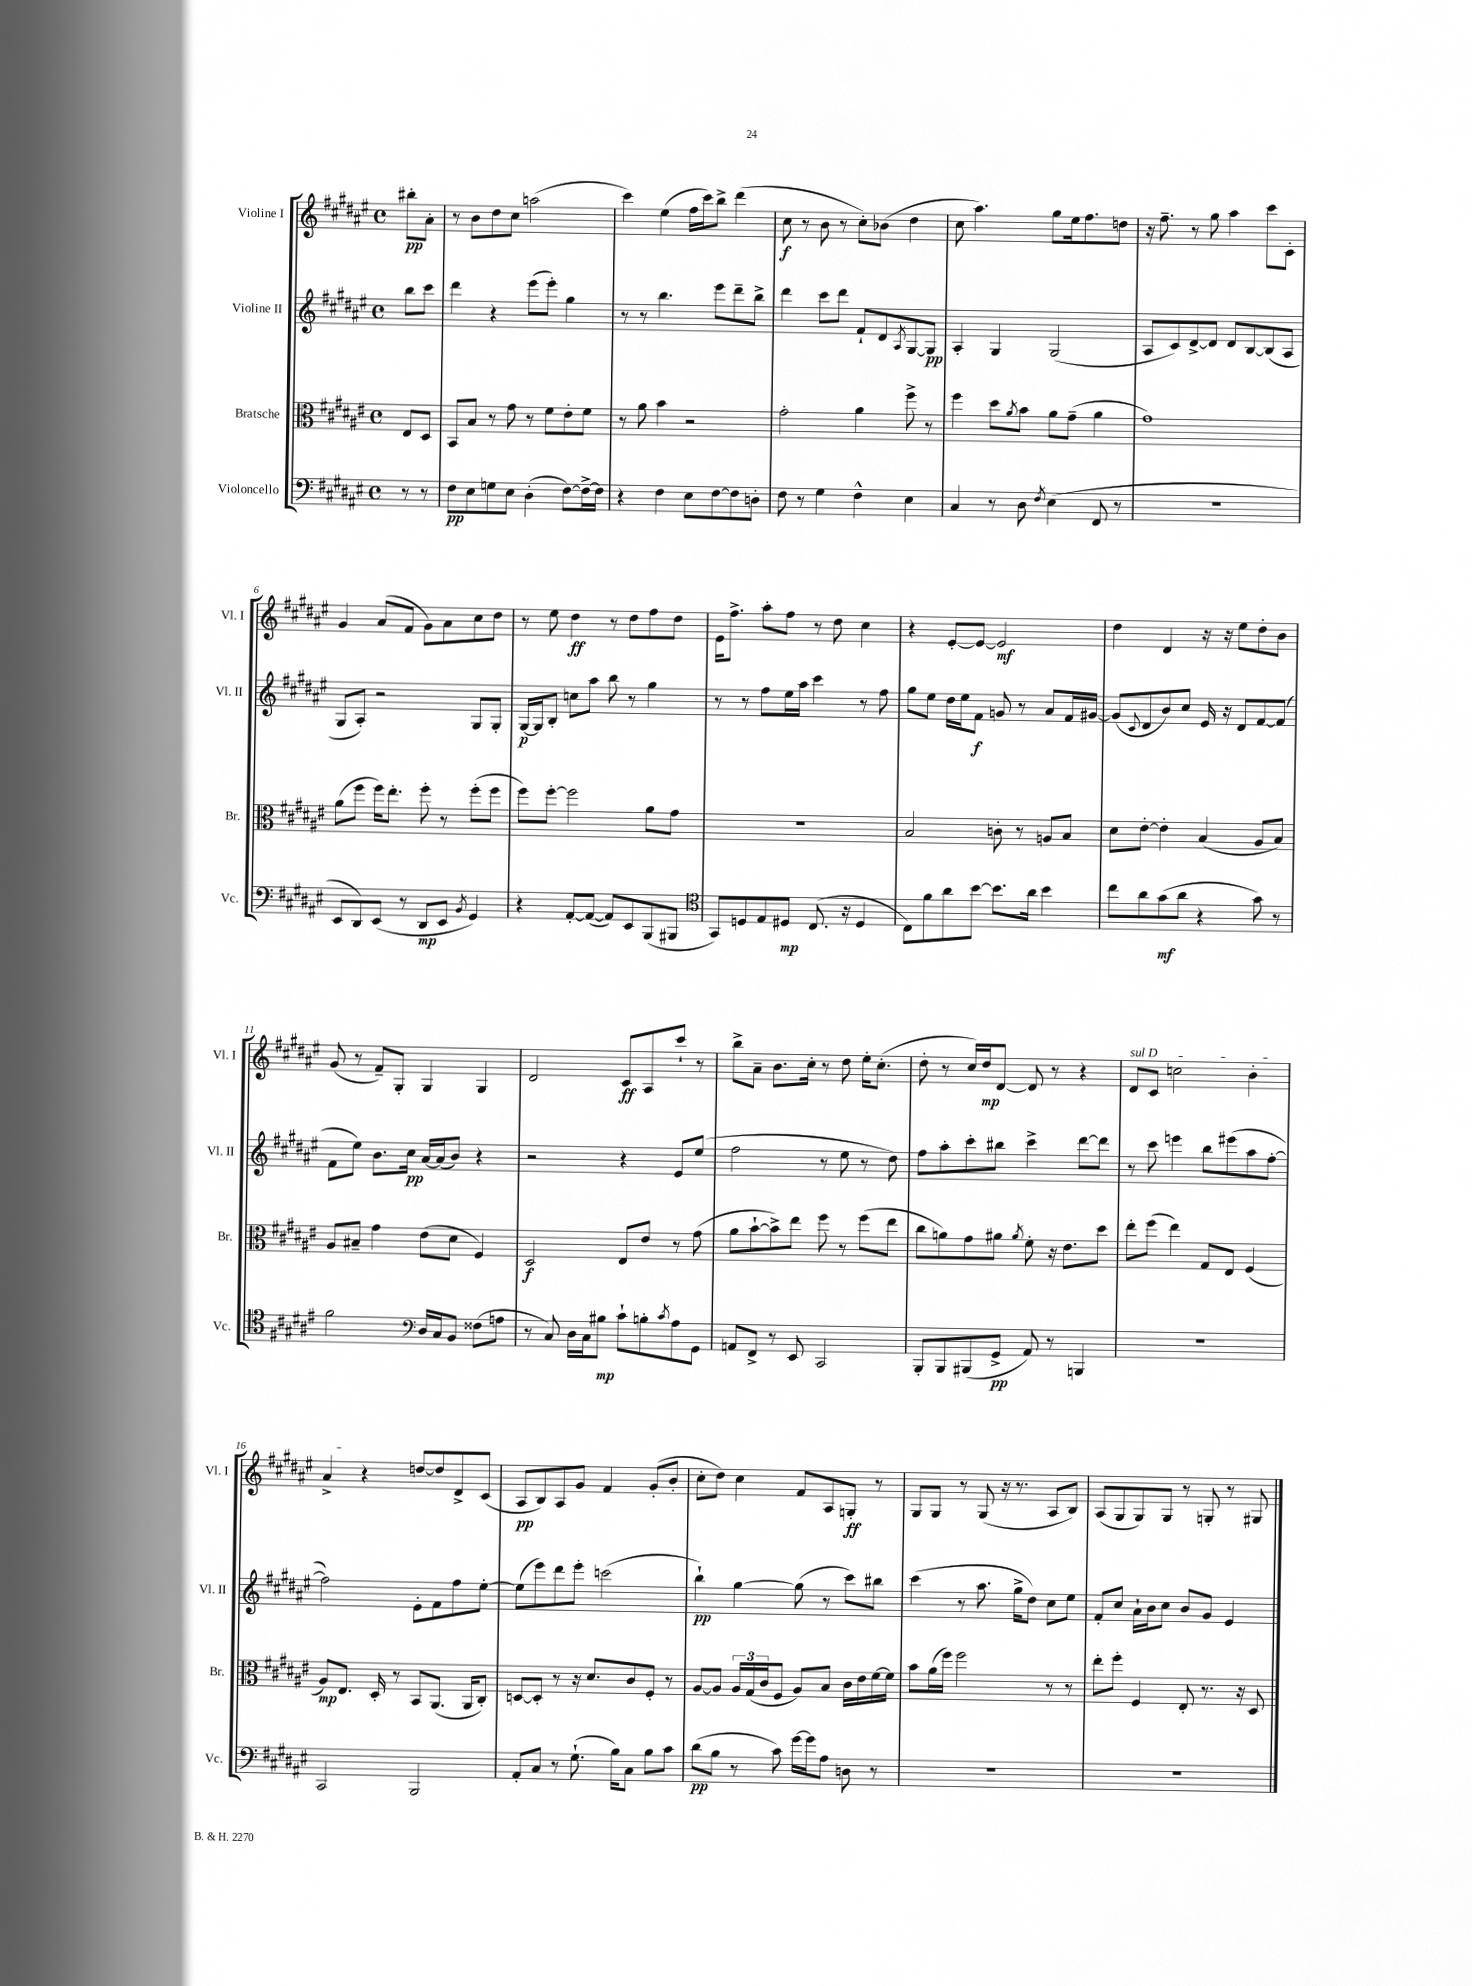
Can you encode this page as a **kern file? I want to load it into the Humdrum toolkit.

**kern	**kern	**kern	**kern
*staff4	*staff3	*staff2	*staff1
*clefF4	*clefC3	*clefG2	*clefG2
*k[f#c#g#d#a#e#]	*k[f#c#g#d#a#e#]	*k[f#c#g#d#a#e#]	*k[f#c#g#d#a#e#]
*M4/4	*M4/4	*M4/4	*M4/4
*met(c)	*met(c)	*met(c)	*met(c)
8r	8E#/L	8bb\L	8bb#'\L
8r	8D#/J	8ccc#\J	8a#'\J
=	=	=	=
8F#\L	8BB/L	4ddd#\	8r
8E#\	8B/J	.	8b\L
8G\	8r	4r	8dd#\
8E#\J	8g#\	.	8cc#\J
(4D#'\	8r	(8eee#\L	(2aa\
.	8f#\L	8eee#'\J)	.
[8F#\L)	8e#'\	4gg#\	.
16F#^\_L	8f#\J	.	.
16F#\]JJ	.	.	.
=	=	=	=
4r	8r	8r	4ccc#\)
.	8a#\	8r	.
4F#\	4b\	4.bb\	(4ee#\
8E#\L	2r	.	16ff#\LL
.	.	.	16ccc#\J)
[8F#\	.	8eee#\L	8bb^\J
8F#\]	.	8ddd#~\	(4ddd#\
8D'\J	.	8bb^\J	.
=	=	=	=
8F#\	2g#'\	4ddd#\	8cc#\
8r	.	.	8r
4G#\	.	8ccc#\L	8b\
.	.	8ddd#\J	8r
4F#^^\	4a#\	8f#`/L	8cc#'\L)
.	.	8d#/	(8b-\J
.	.	8qA#/	.
4E#\	8ff#^\	[8G#/	4dd#\
.	8r	8G#/]J	.
=	=	=	=
4C#/	4ff#\	4A#'/	8cc#\
.	.	.	4.aa#\)
8r	8dd#\L	4G#/	.
.	8qa#/	.	.
8D#\	8b\J	.	.
8qF#/	.	.	.
(4E#\	8a#\L	(2G#/	8gg#\L
.	(8g#~\J	.	16ee#\k
.	.	.	8.ff#\
8FF#/	4a#\	.	.
8r	.	.	8dd\J
=	=	=	=
1r	1g#)	8A#/L	16r
.	.	.	8.ff#~\
.	.	8c#/)	.
.	.	[8d#^/	8r
.	.	8d#/]J	8gg#\
.	.	8d#/L	4aa#\
.	.	[8B/	.
.	.	(8B/]	8ccc#\L
.	.	8A#/J	8c#'\J
=	=	=	=
8EE#/L	(8a#\L	8G#/L	4g#/
8DD#/)	8ff#\J	8A#'/J)	.
(8EE#/J	16ff#\LK)	2r	(8a#/L
.	8.ee#'\J	.	.
8r	.	.	8f#/J
8DD#/L	8ff#'\	.	8g#\L)
8EE#/J	8r	.	8a#\
8qBB/	.	.	.
4GG#/)	(8ff#'\L	8G#/L	8cc#\
.	8ff#\J	8G#'/J	8dd#\J
=	=	=	=
4r	8ff#\L)	[16G#/LL	8r
.	.	16G#/]J	.
.	[8ff#'\J	8B'/J	8ee#\
[8AA#'/L	2ff#\]	8cc\L	4dd#\
(8AA#/_J	.	8aa#\J	.
8AA#/]L)	.	8bb\	8r
8EE#/	.	8r	8dd#\L
(8BBB/	8a#\L	4gg#\	8ff#\
8BBB#/J	8g#\J	.	8dd#\J
=	=	=	=
*clefC4	*	*	*
8GG#/L)	1r	8r	16e#\LK
.	.	.	8.ff#^\J
8D/	.	8r	.
8E#/	.	8ff#\L	8aa#'\L
8D#/J	.	16ee#\L	8ff#\J
.	.	16aa#\JJ	.
(8.C#/	.	4ccc#\	8r
.	.	.	8dd#\
16r	.	.	.
4D#/	.	8r	4cc#\
.	.	8ff#\	.
=	=	=	=
8C#\L)	2B/	8gg#\L	4r
8f#\	.	8ee#\J	.
8a#\	.	16dd#\LL	[8e#'/L
.	.	16ee#\J	.
[8b\J	.	8f#\J	8e#/_J
8.b\]L	8c'\	8g/	2e#/]
.	8r	8r	.
16a#\Jk	.	.	.
4b\	8A/L	8a#/L	.
.	8B/J	16f#/L	.
.	.	[16g#/JJ	.
=	=	=	=
8cc#\L	8d#\L	(8g#/]L	4dd#\
.	.	8qqc#/	.
8a#\	[8e#'\J	8d#/	.
(8g#\	4e#'\]	8b/)	4d#/
8a#\J	.	8cc#/J	.
4r	(4B/	16e#/	16r
.	.	16r	16r
.	.	8d#/L	8ee#\L
8g#\)	8A#/L	[8f#/	8dd#'\
8r	8B/J)	(8f#/]J	8b\J
=	=	=	=
2f#\	8A#/L	8f#\L	(8g#/
.	8B#~/J	8ee#\J)	8r
.	4g#\	8.b\L	8f#~/L)
.	.	.	8G#'/J
.	.	16cc#\Jk	.
*clefF4	*	*	*
16D#/LL	(8e#\L	[16a#/LL	4G#/
16C#/J	.	(16a#/]J	.
8BB/J	8d#\J	8b/J)	.
(8F##\L	4F#/)	4r	4G#/
8A\J	.	.	.
=	=	=	=
8r	2D#/	2r	2d#/
8C#/)	.	.	.
16D#\LL	.	.	.
16C#\J	.	.	.
8B#\J	.	.	.
8c#`\L	8E#/L	4r	8c#/L
8B'\	8e#/J	.	8A#/
8qc#/	.	.	.
8A#\	8r	8e#/L	8ccc#`/J
8GG#\J	(8g#\	(8ee#/J	8r
=	=	=	=
8AA/L	8a#\L	2ff#\	8bb^\L
8FF#^/J	[8b`\	.	8a#~\J
8r	8b^\])	.	8.b\L
8EE#/	8ee#\J	.	.
.	.	.	16cc#'\Jk
2CC#/	8ff#\	8r	8r
.	8r	8ee#\	8dd#\
.	(8ff#\L	8r	16ee#'\LK
.	.	.	(8.cc#'\J
.	8ee#\J	8dd#\)	.
=	=	=	=
8BBB'/L	8cc#\L	8ff#\L	8dd#'\
8BBB/	8a\)	8aa#'\	8r
(8BBB#/	8g#\	8ccc#'\	16cc#/LL)
.	.	.	16dd#/J
8GG#^/J	8a#\J	8bb#\J	[8d#/J
.	8qa#/	.	.
8AA#/)	8f#'\	4ccc#^\	8d#/]
8r	16r	.	8r
.	8.e#\L	.	.
4BBB/	.	[8ddd#\L	4r
.	8dd#\J	8ddd#\]J	.
=	=	=	=
1r	8ee#'\L	8r	8d#/L
.	(8ff#\J	8ccc#\	8c#/J
.	4ee#\)	4eee\	2cc\
.	8G#/L	8bb\L	.
.	8E#/J	(8eee#\	.
.	(4F#/	8aa#\	4b'\
.	.	[8ff#'\J	.
=	=	=	=
2CC#/	8A#/L)	2ff#\])	4a#^/
.	8.E#/J	.	.
.	.	.	4r
.	16D#'/	.	.
.	8r	.	.
2BBB/	8BB/L	8e#'\L	[8dd/L
.	(8.AA#/J	8f#\	8dd/]
.	.	8ff#\	8d#^/
.	16AA#/LK	.	.
.	8C#'/J)	[8ee#'\J	(8c#/J
=	=	=	=
8AA#'/L	[8D/L	(8ee#\]L	8A#/L
8C#/J	8D'/]J	8eee#\)	8B/)
8r	8r	8ddd#\	8A#/
(8.G#`\	16r	8eee#'\J	8g#/J
.	8.d#/L	.	.
.	.	(2ccc\	4f#/
16B\LK)	.	.	.
8C#\J	8c#/	.	.
8B\L	8F#'/J	.	(8g#'/L
8c#\J	8r	.	8b'/J
=	=	=	=
(8d#\L	[8A#/L	4bb`\)	8cc#'\L
8B\J	8A#/]J	.	8dd#\J)
8r	24A#/LL	[4gg#\	4cc#\
.	(24G#/	.	.
.	24c#/J	.	.
8c#\)	8F#/J	.	.
[16g#\LL	8A#/L)	(8gg#\]	8f#/L
16g#\]J	.	.	.
8A#\J	8B/J	8r	8A#/
8D\	16c#\LL	8ccc#\L)	8G'/J
.	16e#\	.	.
8r	[16f#\	8bb#\J	8r
.	16f#\]JJ	.	.
=	=	=	=
1r	8b\L	(4ccc#\	8G#/L
.	(16a#\L	.	8G#/J
.	16ff#\JJ)	.	.
.	2ff#\	8r	8r
.	.	8.aa#\	(8G#/
.	.	.	16r
.	.	16gg#^\LK	8.r
.	.	8dd#\J)	.
.	8r	8cc#\L	8A#/L
.	8r	8ee#\J	8B/J)
=	=	=	=
1r	8ee#'\L	8f#'/L	(8A#/L
.	8ff#'\J	8cc#/J	8G#/
.	4F#/	16a#`\LL	8G#/)
.	.	16b\J	.
.	.	8cc#\J	8G#/J
.	8E#'/	8b/L	8r
.	8.r	8g#/J	8G'/
.	.	4e#/	8r
.	16r	.	.
.	8D#/	.	8G#/
==	==	==	==
*-	*-	*-	*-
